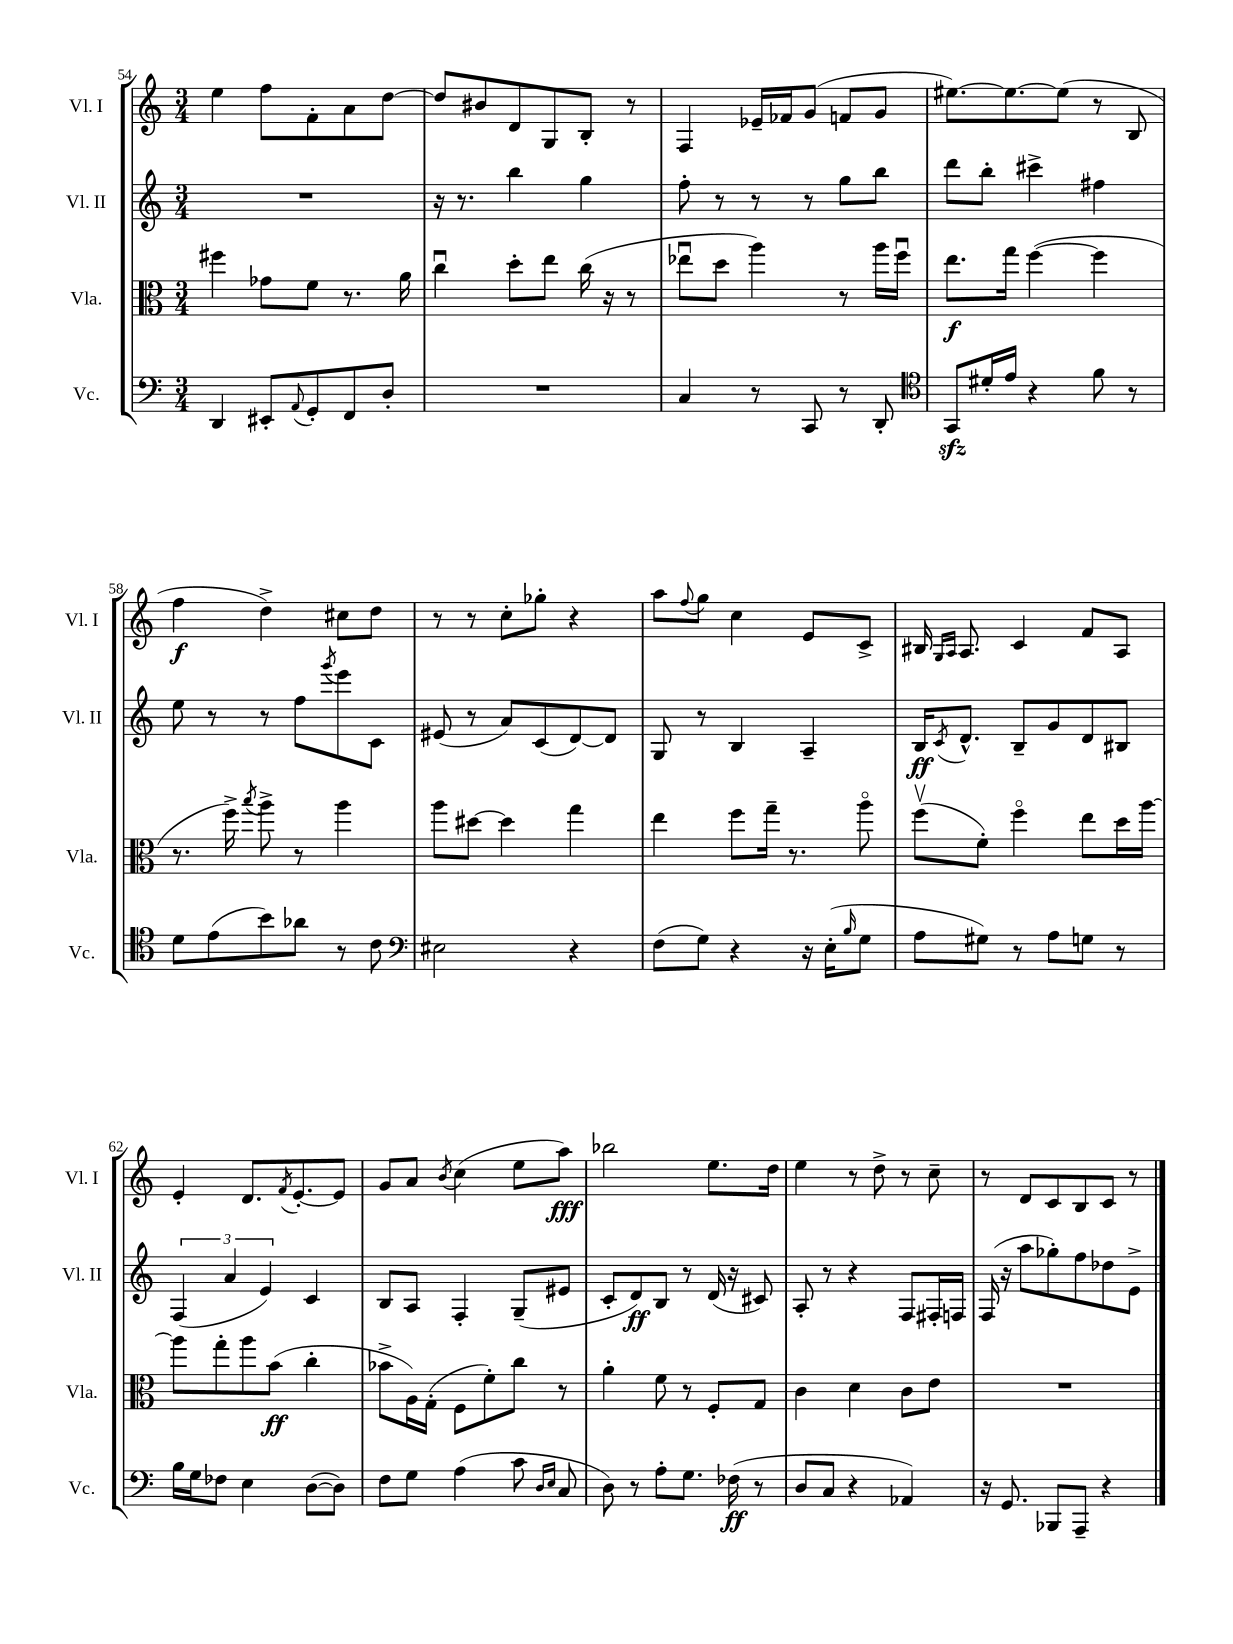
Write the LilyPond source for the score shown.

<<
\new StaffGroup <<
\new Staff = "s0" \with { instrumentName = "Vl. I" shortInstrumentName = "Vl. I" } {
    \clef treble \key c \major \numericTimeSignature \time 3/4
    e''4 f''8 f'8-. a'8 d''8~ |
    d''8 bis'8 d'8 g8 b8-. r8 |
    f4 ees'16-- fes'16 g'8( f'8 g'8 |
    eis''8.~) eis''8.~ eis''8( r8 b8 |
    f''4\f d''4->) cis''8 d''8 |
    r8 r8 c''8-. ges''8-. r4 |
    a''8 \appoggiatura { f''8 } g''8 c''4 e'8 c'8-> |
    bis16 \grace { g16 a16 } a8. c'4 f'8 a8 |
    e'4-. d'8. \acciaccatura { f'8 } e'8.~-. e'8 |
    g'8 a'8 \acciaccatura { b'8 } c''4( e''8 a''8\fff) |
    bes''2 e''8. d''16 |
    e''4 r8 d''8-> r8 c''8-- |
    r8 d'8 c'8 b8 c'8 r8 \bar "|." |
}
\new Staff = "s1" \with { instrumentName = "Vl. II" shortInstrumentName = "Vl. II" } {
    \clef treble \key c \major \numericTimeSignature \time 3/4
    R2. |
    r16 r8. b''4 g''4 |
    f''8-. r8 r8 r8 g''8 b''8 |
    d'''8 b''8-. cis'''4-> fis''4 |
    e''8 r8 r8 f''8 \acciaccatura { g'''8 } e'''8 c'8 |
    eis'8( r8 a'8) c'8( d'8~) d'8 |
    g8 r8 b4 a4-- |
    b16\ff \acciaccatura { c'8 } d'8.-^ b8-- g'8 d'8 bis8 |
    \tuplet 3/2 { f4( a'4 e'4) } c'4 |
    b8 a8 f4-. g8--( eis'8 |
    c'8-. d'8\ff) b8 r8 d'16( r16 cis'8) |
    a8-. r8 r4 f8 fis16-. f16 |
    f16( r16 a''8 ges''8-.) f''8 des''8 e'8-> \bar "|." |
}
\new Staff = "s2" \with { instrumentName = "Vla." shortInstrumentName = "Vla." } {
    \clef alto \key c \major \numericTimeSignature \time 3/4
    fis''4 ges'8 f'8 r8. a'16 |
    c''4\downbow d''8-. e''8 c''16( r16 r8 |
    ees''8\downbow d''8 a''4) r8 a''16 f''16\downbow |
    e''8.\f g''16 f''4~( f''4 |
    r8. f''16->) \acciaccatura { b''8 } a''8-> r8 a''4 |
    a''8 dis''8~ dis''4 g''4 |
    e''4 f''8 g''16-- r8. a''8\flageolet |
    f''8\upbow( f'8-.) f''4\flageolet e''8 d''16 a''16~ |
    a''8 g''8-. a''8 b'8\ff( c''4-. |
    bes'8-> a16) g16-.( f8 f'8-.) c''8 r8 |
    a'4-. f'8 r8 f8-. g8 |
    c'4 d'4 c'8 e'8 |
    R2. \bar "|." |
}
\new Staff = "s3" \with { instrumentName = "Vc." shortInstrumentName = "Vc." } {
    \clef bass \key c \major \numericTimeSignature \time 3/4
    d,4 eis,8-. \appoggiatura { a,8 } g,8-. f,8 d8-. |
    R2. |
    c4 r8 c,8 r8 d,8-. |
    \clef tenor g,8\sfz dis'16-. e'16 r4 f'8 r8 |
    d'8 e'8( b'8) aes'8 r8 c'8 |
    \clef bass eis2 r4 |
    f8( g8) r4 r16 e16-.( \grace { b16 } g8 |
    a8 gis8) r8 a8 g8 r8 |
    b16 g16 fes8 e4 d8~( d8) |
    f8 g8 a4( c'8 \grace { d16 e16 } c8 |
    d8) r8 a8-. g8. fes16\ff( r8 |
    d8 c8 r4 aes,4) |
    r16 g,8. bes,,8 a,,8-- r4 \bar "|." |
}
>>
>>
\layout { \context { \Score currentBarNumber = #54 } }
